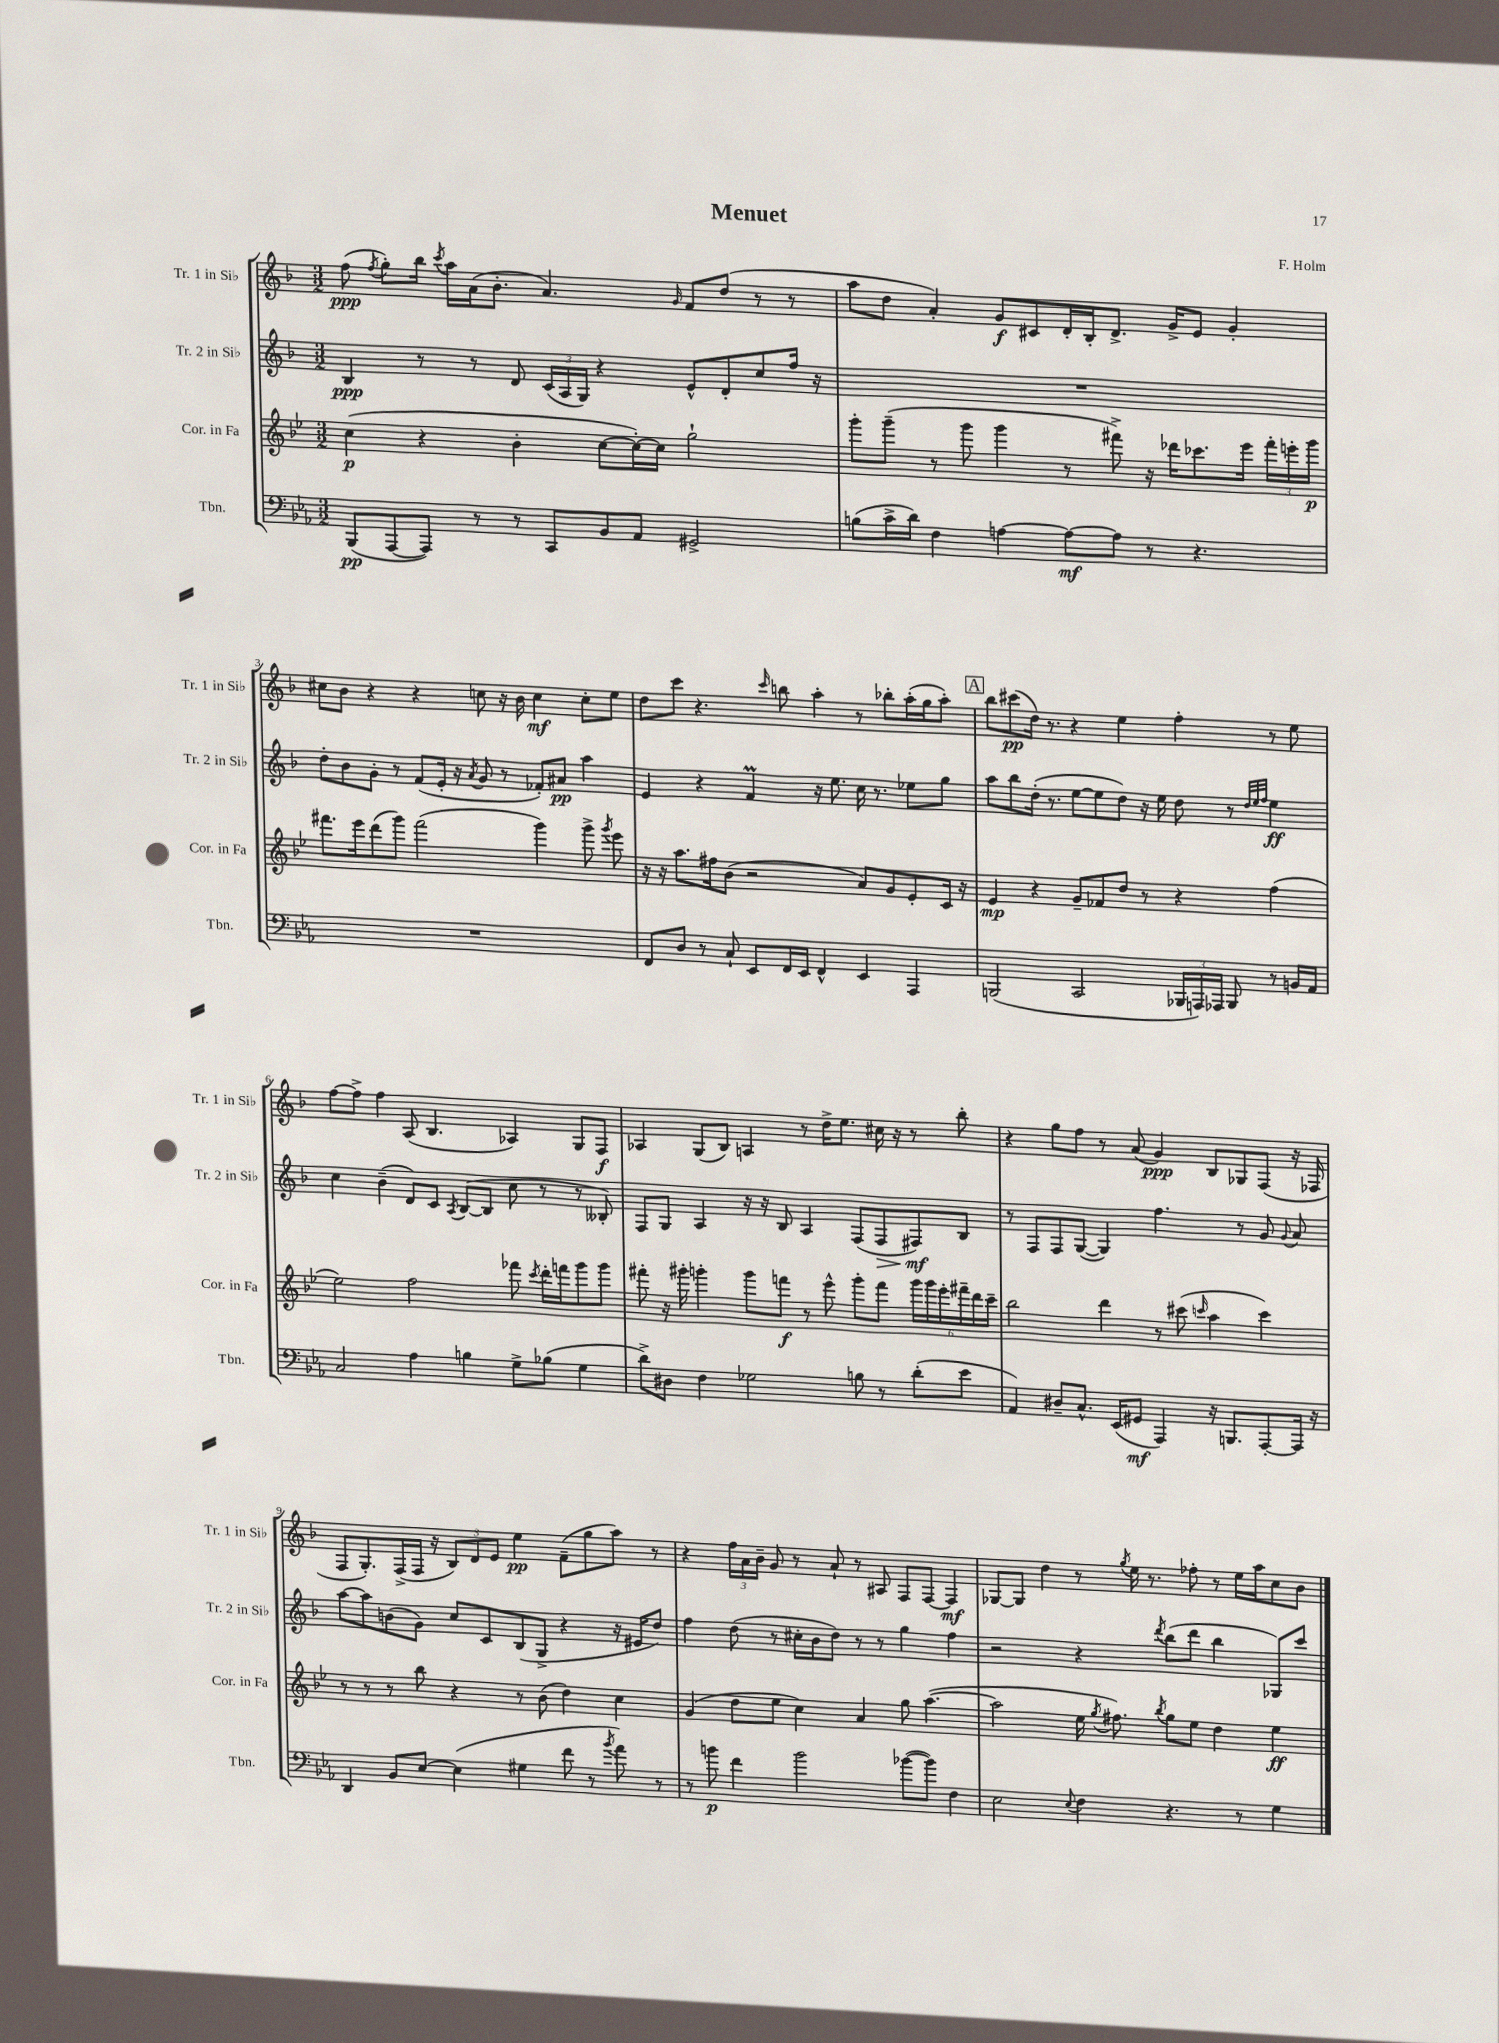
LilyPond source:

\header { title = "Menuet" composer = "F. Holm" }
<<
\new StaffGroup <<
\new Staff = "s0" \with { instrumentName = "Tr. 1 in Sib" shortInstrumentName = "Tr. 1 in Sib" } {
    \clef treble \key f \major \numericTimeSignature \time 3/2
    \autoBeamOff f''8\ppp( \acciaccatura { f''8 } g''8[-.) bes''16] \acciaccatura { c'''8 } a''16[ a'16( bes'8.]-. a'4.) \grace { g'16 } f'8[ d''8]( r8 r8 |
    a''8[ d''8] a'4-.) g'8[\f cis'8 d'16-. bes16-. d'8.]-> g'16[-> e'8] g'4-. |
    cis''8[ bes'8] r4 r4 c''8 r16 bes'16 c''4\mf c''8[-. e''8] |
    d''8[ c'''8] r4. \grace { c'''16 } b''8 a''4-. r8 bes''8[-. a''16-.( g''16 a''8]-.) |
    \mark \markup { \box "A" } bes''8[ cis'''8\pp( d''16]) r8. r4 e''4 f''4-. r8 e''8 |
    f''8[~ f''8]-> f''4 a8( bes4. aes4) g8[ f8]\f |
    aes4 g8[( bes8]) a4 r8 d''16[-> e''8.] cis''16 r16 r8 bes''8-. |
    r4 g''8[ f''8] r8 a'8( g'4\ppp) bes8[ ges8 f8]( r16 fes16 |
    f8[ g8.-.) f16->( f16] r16 \tuplet 3/2 { bes8[) d'8 e'8] } e''4\pp f'8[--( g''8 a''8]) r8 |
    r4 \tuplet 3/2 { f''16[ a'16 bes'16]-- } g'8 r8 a'8-! r8 ais8 f8[ f8]~ f4\mf |
    ges8[~ ges8] d''4 r8 \acciaccatura { g''8 } e''16 r8. fes''8-. r8 e''16[ a''16 c''8 bes'8] \bar "|." |
}
\new Staff = "s1" \with { instrumentName = "Tr. 2 in Sib" shortInstrumentName = "Tr. 2 in Sib" } {
    \clef treble \key f \major \numericTimeSignature \time 3/2
    \autoBeamOff bes4\ppp r8 r8 d'8 \tuplet 3/2 { c'16[( a16 g16]) } r4 e'8[-^ d'8-. c''8 f''16] r16 |
    R1. |
    d''8[-. bes'8 g'8]-. r8 f'8[( e'16]-. r16 \acciaccatura { a'8 } g'8 r8 fes'8[-.) ais'8]\pp a''4 |
    e'4 r4 f'4\prall r16 e''8. c''16 r8. ees''8[ g''8] |
    \mark \markup { \box "A" } a''8[ bes''8 d''16]-.( r8. e''8[~ e''8 d''8]) r16 e''16 d''8 r8 \grace { d''32[ e''32 f''32] } e''4\ff |
    c''4 bes'4--( d'8[) c'8] \acciaccatura { a8 } bes8[~( bes8] c''8 r8 r8 beses8-.) |
    f8[ g8] a4 r16 r16 bes8 a4 f8[( f8\> fis8\mf\!) bes8] |
    r8 f8[ f8 g8]~( g4) f''4. r8 g'8 \appoggiatura { g'8 } a'8 |
    a''8[~ a''8 b'8( g'8]) c''8[ c'8 bes8( g8]-> r4 r16 eis'16[ d''8]) |
    f''4 d''8( r8 cis''16[-. bes'16 d''8]) r8 r8 g''4 f''4 |
    r2 r4 \acciaccatura { d'''8 } bes''8[( d'''8] bes''4 ges8[) c'''8] \bar "|." |
}
\new Staff = "s2" \with { instrumentName = "Cor. in Fa" shortInstrumentName = "Cor. in Fa" } {
    \clef treble \key bes \major \numericTimeSignature \time 3/2
    \autoBeamOff c''4\p( r4 bes'4-. c''8[~ c''16~-.) c''16] g''2-! |
    g'''8[-. g'''8]--( r8 g'''8 g'''4 r8 fis'''8->) r16 des'''16[ ces'''8. ees'''16] \tuplet 3/2 { fis'''16[-. e'''16-. g'''16]\p } |
    fis'''8.[ ees'''16 d'''8( g'''8]) fis'''2( g'''4) g'''8-> \acciaccatura { g'''8 } ees'''8 |
    r16 r16 a''8.[ fis''16 bes'8]( r2 a'8[) g'8 ees'8-. c'16] r16 |
    \mark \markup { \box "A" } ees'4\mp r4 g'8[-- fes'8 d''8] r8 r4 f''4( |
    ees''2) f''2 fes'''8 \acciaccatura { c'''8 } d'''16[-. f'''16 g'''8 g'''8] |
    fis'''8-. r16 gis'''16-. g'''4-. g'''8[ f'''8]\f r8 ees'''8-^ g'''8[-. f'''8] \tuplet 6/4 { g'''16[ g'''16 ees'''16-. fis'''16-- d'''16 c'''16]-- } |
    bes''2 d'''4 r8 cis'''8( \grace { c'''16 } a''4 c'''4) |
    r8 r8 r8 bes''8 r4 r8 bes'8( d''4) c''4 |
    g'4( d''8[ ees''8] c''4) a'4 g''8 a''4.~( |
    a''2 ees''16 \acciaccatura { g''8 } fis''8.) \acciaccatura { bes''8 } g''8[ ees''8] d''4 ees''4\ff \bar "|." |
}
\new Staff = "s3" \with { instrumentName = "Tbn." shortInstrumentName = "Tbn." } {
    \clef bass \key ees \major \numericTimeSignature \time 3/2
    \autoBeamOff bes,,8[\pp( aes,,8~ aes,,8]) r8 r8 c,8[ bes,8 aes,8] gis,2-> |
    b8[( c'16-> d'16]) f4 a4~ a8[~\mf a8] r8 r4. |
    R1. |
    f,8[ d8] r8 c8-! ees,8[ f,16 ees,16] f,4-^ ees,4 aes,,4 |
    \mark \markup { \box "A" } b,,2( c,2 \tuplet 3/2 { bes,,16[ a,,16) aes,,16] } bes,,8 r8 b,16[ aes,16] |
    c2 aes4 b4 g8[-> bes8]( g4 |
    d'8[->) dis8] f4 ges2 b8 r8 d'8[-.( ees'8] |
    aes,4) dis8[-- c8.]-^ ees,16[( gis,8]\mf aes,,4) r16 b,,8.[ aes,,8~-. aes,,16] r16 |
    d,4 bes,8[ ees8]~ ees4( gis4 f'8 r8 \acciaccatura { bes'8 } aes'8) r8 |
    r8 b'8\p f'4 b'2 bes'8[~( bes'8]) f4 |
    ees2 \appoggiatura { ees8 } f4 r4. r8 g4 \bar "|." |
}
>>
>>
